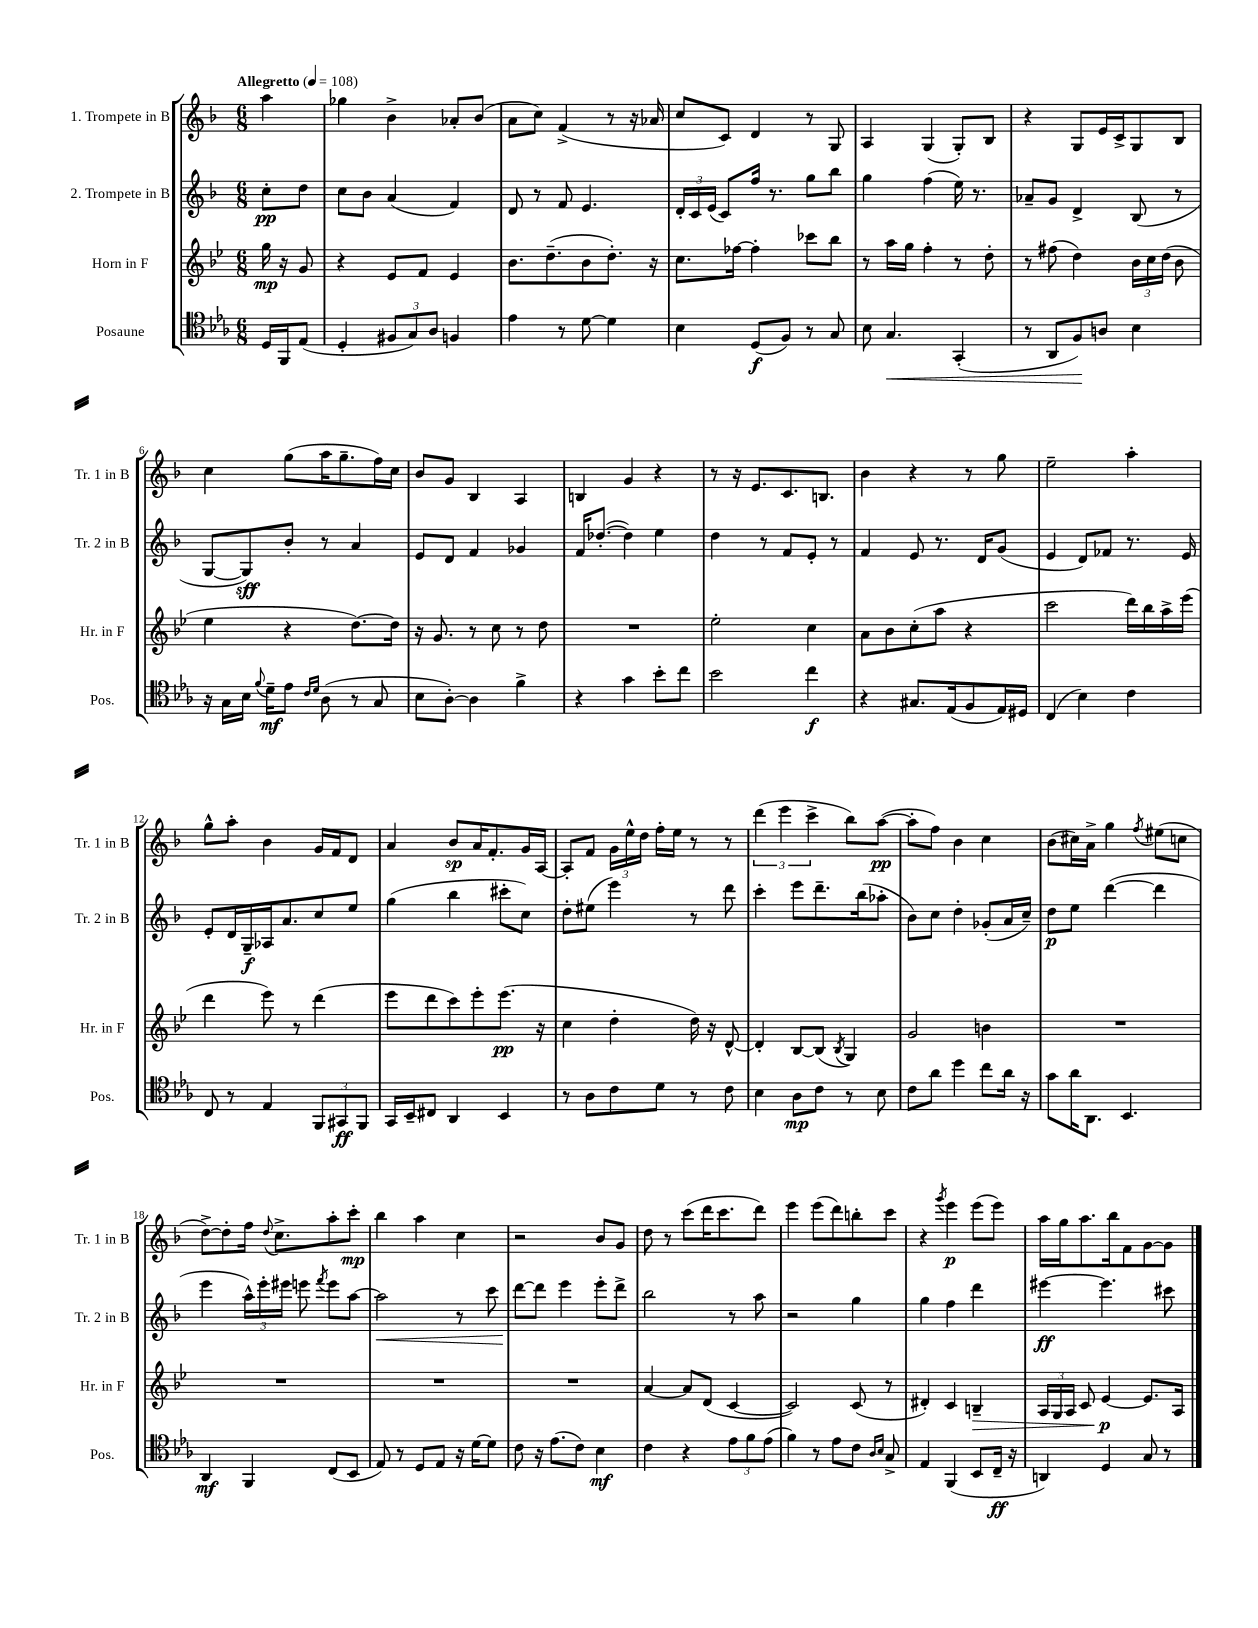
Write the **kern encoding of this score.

**kern	**dynam	**kern	**dynam	**kern	**dynam	**kern	**dynam
*part4	*part4	*part3	*part3	*part2	*part2	*part1	*part1
*staff4	*staff4	*staff3	*staff3	*staff2	*staff2	*staff1	*staff1
*I"Posaune	*	*I"Horn in F	*	*I"2. Trompete in B	*	*I"1. Trompete in B	*
*I'Pos.	*	*I'Hr. in F	*	*I'Tr. 2 in B	*	*I'Tr. 1 in B	*
*clefC4	*	*clefG2	*	*clefG2	*	*clefG2	*
*k[b-e-a-]	*	*k[b-e-]	*	*k[b-]	*	*k[b-]	*
*M6/8	*	*M6/8	*	*M6/8	*	*M6/8	*
*MM108	*	*MM108	*	*MM108	*	*MM108	*
=	=	=	=	=	=	=	=
!	!	!	!	!	!	!LO:TX:a:B:t=Allegretto	!
16D/LL	.	16gg\	mp	8cc'\L	pp	4aa\	.
16FF/J	.	16r	.	.	.	.	.
(8E-/J	.	8g/	.	8dd\J	.	.	.
=1	=1	=1	=1	=1	=1	=1	=1
4D'/	.	4r	.	8cc\L	.	4gg-X\	.
.	.	.	.	8b-\J	.	.	.
12F#X/L	.	8e-/L	.	(4a/	.	4b-^\	.
12G/)	.	.	.	.	.	.	.
.	.	8f/J	.	.	.	.	.
12A-/J	.	.	.	.	.	.	.
4Fn/	.	4e-/	.	4f/)	.	8a-X'/L	.
.	.	.	.	.	.	(8b-/J	.
=2	=2	=2	=2	=2	=2	=2	=2
4e-\	.	8.b-\L	.	8d/	.	8a\L	.
.	.	.	.	8r	.	8cc\J)	.
.	.	(8.dd~\	.	.	.	.	.
8r	.	.	.	8f/	.	(4f^/	.
[8d\	.	8b-\	.	4.e/	.	.	.
4d\]	.	8.dd'\J)	.	.	.	8r	.
.	.	.	.	.	.	16r	.
.	.	16r	.	.	.	16a-X/	.
=3	=3	=3	=3	=3	=3	=3	=3
4B-\	.	8.cc\L	.	24d'/LL	.	8cc/L	.
.	.	.	.	24c/	.	.	.
.	.	.	.	(24e/JJ	.	.	.
.	.	.	.	8c/L)	.	8c/J)	.
.	.	[16ff-X\Jk	.	.	.	.	.
(8D/L	f	4ff-'\]	.	16ff/Jk	.	4d/	.
.	.	.	.	8.r	.	.	.
8F/J)	.	.	.	.	.	.	.
8r	.	8ccc-X\L	.	8gg\L	.	8r	.
8G/	.	8bb-\J	.	8bb-\J	.	8G/	.
=4	=4	=4	=4	=4	=4	=4	=4
8B-\	.	8r	.	4gg\	.	4A/	.
!	!LO:HP:b	!	!	!	!	!	!
4.G/	<	16aa\LL	.	.	.	.	.
.	.	16gg\JJ	.	.	.	.	.
.	.	4ff'\	.	(4ff\	.	(4G/	.
(4GG'/	.	8r	.	16ee\)	.	8G'/L)	.
.	.	.	.	8.r	.	.	.
.	.	8dd'\	.	.	.	8B-/J	.
=5	=5	=5	=5	=5	=5	=5	=5
8r	.	8r	.	8a-X~/L	.	4r	.
8AA-/L	.	(8ff#X\	.	8g/J	.	.	.
8F/)	.	4dd\)	.	4d^/	.	8G/L	.
8An/J	[	.	.	.	.	16e/L	.
.	.	.	.	.	.	16c^/J	.
4B-\	.	24b-\LL	.	(8B-/	.	8G/	.
.	.	24cc\	.	.	.	.	.
.	.	(24dd\JJ	.	.	.	.	.
.	.	8b-\	.	8r	.	8B-/J	.
!!LO:LB:g=z
=6	=6	=6	=6	=6	=6	=6	=6
16r	.	4ee-\	.	[8G/L	.	4cc\	.
16G\LL	.	.	.	.	.	.	.
16B-\JJ	.	.	.	8G/])	sff	.	.
8qqf/	.	.	.	.	.	.	.
16d~\KL	mf	.	.	.	.	.	.
8e-\J	.	4r	.	8b-'/J	.	(8gg\L	.
16qqc/LL	.	.	.	.	.	.	.
16qqd/JJ	.	.	.	.	.	.	.
(8A-\	.	.	.	8r	.	16aa\K	.
.	.	.	.	.	.	8.gg~\	.
8r	.	[8.dd\L)	.	4a/	.	.	.
8G/	.	.	.	.	.	16ff\L)	.
.	.	16dd\Jk]	.	.	.	16cc\JJ	.
=7	=7	=7	=7	=7	=7	=7	=7
8B-\L	.	16r	.	8e/L	.	8b-/L	.
.	.	8.g/	.	.	.	.	.
[8A-'\J)	.	.	.	8d/J	.	8g/J	.
4A-\]	.	8r	.	4f/	.	4B-/	.
.	.	8cc\	.	.	.	.	.
4f^\	.	8r	.	4g-X/	.	4A/	.
.	.	8dd\	.	.	.	.	.
=8	=8	=8	=8	=8	=8	=8	=8
4r	.	2.r	.	16f/KL	.	4Bn/	.
.	.	.	.	([8.dd-X'/J	.	.	.
4g\	.	.	.	4dd-\])	.	4g/	.
8b-'\L	.	.	.	4ee\	.	4r	.
8cc\J	.	.	.	.	.	.	.
=9	=9	=9	=9	=9	=9	=9	=9
2b-\	.	2ee-'\	.	4dd\	.	8r	.
.	.	.	.	.	.	16r	.
.	.	.	.	.	.	8.e/L	.
.	.	.	.	8r	.	.	.
.	.	.	.	8f/L	.	8.c/	.
4cc\	f	4cc\	.	8e'/J	.	.	.
.	.	.	.	.	.	8.Bn/J	.
.	.	.	.	8r	.	.	.
=10	=10	=10	=10	=10	=10	=10	=10
4r	.	8a\L	.	4f/	.	4b-\	.
.	.	8b-\	.	.	.	.	.
8.G#X/L	.	(8cc'\	.	8e/	.	4r	.
.	.	8aa\J	.	8.r	.	.	.
(16E-/k	.	.	.	.	.	.	.
8F/	.	4r	.	.	.	8r	.
.	.	.	.	16d/KL	.	.	.
16E-/L)	.	.	.	(8g/J	.	8gg\	.
16D#X/JJ	.	.	.	.	.	.	.
=11	=11	=11	=11	=11	=11	=11	=11
(4C/	.	2ccc\	.	4e/	.	2ee~\	.
4B-\)	.	.	.	8d/L)	.	.	.
.	.	.	.	8f-X/J	.	.	.
4c\	.	16ddd\LL)	.	8.r	.	4aa'\	.
.	.	16bb-\	.	.	.	.	.
.	.	16aa^\	.	.	.	.	.
.	.	(16eee-\JJ	.	16e/	.	.	.
!!LO:LB:g=z
=12	=12	=12	=12	=12	=12	=12	=12
8C/	.	4ddd\	.	8e'/L	.	8gg^^\L	.
8r	.	.	.	16d/L	.	8aa'\J	.
.	.	.	.	16G~/	f	.	.
4E-/	.	8eee-\)	.	16A-X/J	.	4b-\	.
.	.	.	.	8.a/	.	.	.
.	.	8r	.	.	.	.	.
12FF/L	.	(4ddd\	.	8cc/	.	16g/LL	.
.	.	.	.	.	.	16f/J	.
12GG#X/	ff	.	.	.	.	.	.
.	.	.	.	8ee/J	.	8d/J	.
12FF/J	.	.	.	.	.	.	.
=13	=13	=13	=13	=13	=13	=13	=13
16GG/LL	.	8eee-\L	.	(4gg\	.	4a/	.
16BB-~/J	.	.	.	.	.	.	.
8C#X/J	.	8ddd\	.	.	.	.	.
4AA-/	.	8ccc\)	.	4bb-\	.	8b-/L	sp
.	.	8eee-'\	.	.	.	16a/K	.
.	.	.	.	.	.	8.f'/	.
4BB-/	.	(8.eee-\J	pp	8ccc#X'\L	.	.	.
.	.	.	.	8cc\J)	.	16g/L	.
.	.	16r	.	.	.	[16A/JJ	.
=14	=14	=14	=14	=14	=14	=14	=14
8r	.	4cc\	.	8dd'\L	.	8A'/L]	.
8A-\L	.	.	.	(8ee#X\J	.	8f/J	.
8c\	.	4dd'\	.	4eee\)	.	24g\LL	.
.	.	.	.	.	.	24ee^^\	.
.	.	.	.	.	.	24dd\JJ	.
8d\J	.	.	.	.	.	16ff'\LL	.
.	.	.	.	.	.	16ee\JJ	.
8r	.	16dd\)	.	8r	.	8r	.
.	.	16r	.	.	.	.	.
8c\	.	[8d^^/	.	8ddd\	.	8r	.
=15	=15	=15	=15	=15	=15	=15	=15
4B-\	.	4d'/]	.	4ccc'\	.	(6ddd\	.
.	.	.	.	.	.	6eee\	.
8A-\L	mp	[8B-/L	.	8eee\L	.	.	.
.	.	.	.	.	.	6ccc^\	.
8c\J	.	(8B-/J]	.	8.ddd~\	.	.	.
.	.	8qB-/	.	.	.	.	.
8r	.	4G/)	.	.	.	8bb-\L)	.
.	.	.	.	(16bb-\k	.	.	.
8B-\	.	.	.	8aa-X'\J	.	([8aa\J	pp
=16	=16	=16	=16	=16	=16	=16	=16
8c\L	.	2g/	.	8b-\L)	.	8aa'\L]	.
8a-\J	.	.	.	8cc\J	.	8ff\J)	.
4dd\	.	.	.	4dd'\	.	4b-\	.
8cc\L	.	4bn\	.	(8g-X'/L	.	4cc\	.
16a-\Jk	.	.	.	16a/L	.	.	.
16r	.	.	.	16cc~/JJ)	.	.	.
=17	=17	=17	=17	=17	=17	=17	=17
8g\L	.	2.r	.	8dd\L	p	(8b-\L	.
16a-\K	.	.	.	8ee\J	.	16cc#X\L)	.
8.AA-\J	.	.	.	.	.	16a^\JJ	.
.	.	.	.	([4ddd\	.	4gg\	.
4.BB-/	.	.	.	.	.	.	.
.	.	.	.	.	.	8qff/	.
.	.	.	.	4ddd\]	.	(8ee#X\L	.
.	.	.	.	.	.	8ccn\J	.
!!LO:LB:g=z
=18	=18	=18	=18	=18	=18	=18	=18
4AA-/	mf	2.r	.	4eee\	.	[8dd^\L)	.
.	.	.	.	.	.	8dd'\]	.
4FF/	.	.	.	24aa^^\LL)	.	16ff\Jk	.
.	.	.	.	24eee'\	.	.	.
.	.	.	.	.	.	8qqdd/	.
.	.	.	.	.	.	8.cc^\L	.
.	.	.	.	24eee#X\JJ	.	.	.
.	.	.	.	8eeen\	.	.	.
.	.	.	.	8qfff/	.	.	.
(8C/L	.	.	.	8eee\L	.	8aa'\	.
8BB-/J	.	.	.	[8aa\J	.	8ccc'\J	mp
=19	=19	=19	=19	=19	=19	=19	=19
!	!	!	!	!	!LO:HP:b	!	!
8E-/)	.	2.r	.	2aa\]	<	4bb-\	.
8r	.	.	.	.	.	.	.
8D/L	.	.	.	.	.	4aa\	.
8E-/J	.	.	.	.	.	.	.
16r	.	.	.	8r	.	4cc\	.
[16d\KL	.	.	.	.	.	.	.
8d\J]	.	.	.	8ccc\	.	.	.
=20	=20	=20	=20	=20	=20	=20	=20
8c\	.	2.r	.	[8ddd\L	.	2r	.
16r	.	.	.	8ddd\J]	[	.	.
(8.e-\L	.	.	.	.	.	.	.
.	.	.	.	4eee\	.	.	.
8c\J)	.	.	.	.	.	.	.
4B-\	mf	.	.	8eee'\L	.	8b-/L	.
.	.	.	.	8ddd^\J	.	8g/J	.
=21	=21	=21	=21	=21	=21	=21	=21
4c\	.	[4a/	.	2bb-\	.	8dd\	.
.	.	.	.	.	.	8r	.
4r	.	8a/L]	.	.	.	(8ccc\L	.
.	.	(8d/J	.	.	.	16ddd\K	.
.	.	.	.	.	.	8.ccc\	.
12e-\L	.	[4c/	.	8r	.	.	.
12f\	.	.	.	.	.	.	.
.	.	.	.	8aa\	.	8ddd\J)	.
(12e-\J	.	.	.	.	.	.	.
=22	=22	=22	=22	=22	=22	=22	=22
4f\)	.	2c/])	.	2r	.	4eee\	.
8r	.	.	.	.	.	(8eee\L	.
8e-\L	.	.	.	.	.	8ddd\)	.
8c\J	.	(8c/	.	4gg\	.	8bbn'\	.
16qqA-/LL	.	.	.	.	.	.	.
16qqB-/JJ	.	.	.	.	.	.	.
8G^/	.	8r	.	.	.	8ccc\J	.
=23	=23	=23	=23	=23	=23	=23	=23
4E-/	.	4d#X'/)	.	4gg\	.	4r	.
.	.	.	.	.	.	8qggg/	.
(4FF/	.	4c/	.	4ff\	.	4eee\	p
!	!	!	!LO:HP:b	!	!	!	!
8BB-/L	.	4Bn~/	>	4ddd\	.	(8eee\L	.
16C~/Jk	ff	.	.	.	.	8eee\J)	.
16r	.	.	.	.	.	.	.
=24	=24	=24	=24	=24	=24	=24	=24
4AAn/)	.	24A/LL	.	[4eee#X\	ff	16aa\LL	.
.	.	24G/	.	.	.	.	.
.	.	.	.	.	.	16gg\J	.
.	.	24A/JJ	.	.	.	.	.
.	.	8c/	.	.	.	8.aa\	.
4D/	.	[4e-/	p	4.eee#\]	.	.	.
.	.	.	.	.	.	16bb-\k	.
.	.	.	.	.	.	8f\	.
8G/	.	8.e-/L]	]	.	.	[8g\	.
8r	.	.	.	8ccc#X\	.	8g\J]	.
.	.	16A/Jk	.	.	.	.	.
==	==	==	==	==	==	==	==
*-	*-	*-	*-	*-	*-	*-	*-
